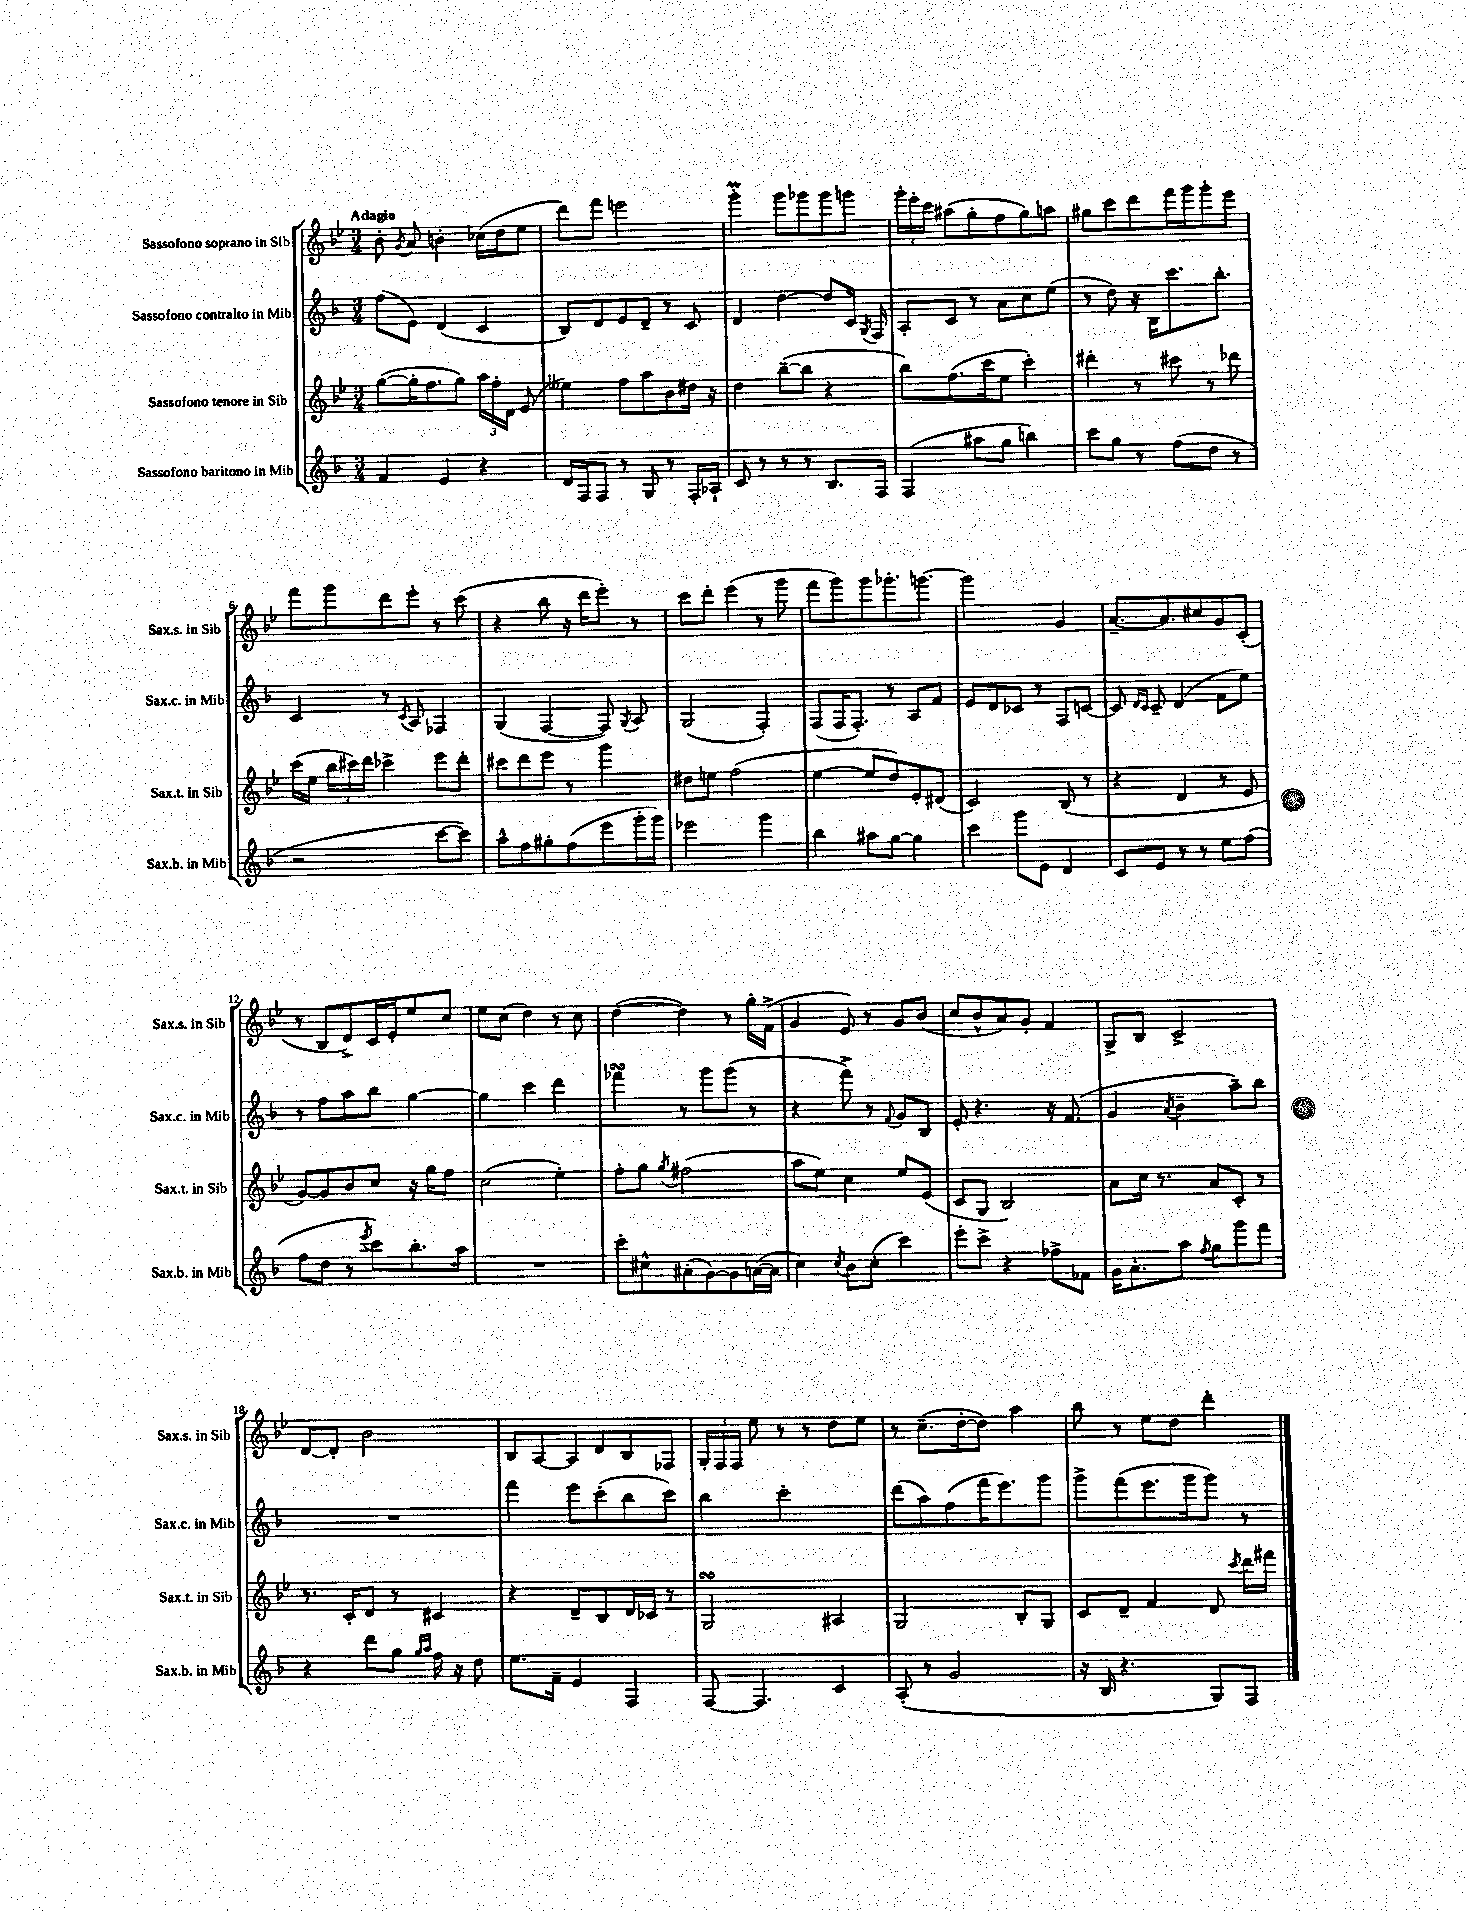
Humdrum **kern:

**kern	**kern	**kern	**kern
*part4	*part3	*part2	*part1
*staff4	*staff3	*staff2	*staff1
*I"Sassofono baritono in Mib	*I"Sassofono tenore in Sib	*I"Sassofono contralto in Mib	*I"Sassofono soprano in Sib
*I'Sax.b. in Mib	*I'Sax.t. in Sib	*I'Sax.c. in Mib	*I'Sax.s. in Sib
*clefG2	*clefG2	*clefG2	*clefG2
*k[b-]	*k[b-e-]	*k[b-]	*k[b-e-]
*M3/4	*M3/4	*M3/4	*M3/4
=1	=1	=1	=1
!	!	!	!LO:TX:a:B:t=Adagio
4f/	([8gg\L	(8ff\L	8b-'\
.	.	.	8qg/
.	16gg'\K]	8e\J)	8a/
.	8.ff\	.	.
4e/	.	(4d/	4bn'\
.	8gg\J)	.	.
4r	24aa\LL	4c/	(16cc-X\LL
.	24ff'\	.	.
.	.	.	16dd\J
.	24d\JJ	.	.
.	(8e-/	.	8ee-\J
=2	=2	=2	=2
16d/LL	4ee--X\)	8B-/L)	8ddd\L)
16F/J	.	.	.
8F/J	.	8d/	8fff\J
8r	8ff\L	8e/	2eeen\
8G/	8aa\	8d~/J	.
8r	8b-\	8r	.
16F'/LL	16dd#X\Jk	8c/	.
16A-X`/JJ	16r	.	.
=3	=3	=3	=3
8c/	4dd\	4d/	4gggM'\
8r	.	.	.
8r	([8bb-~\L	[4dd\	8ggg\L
8r	8bb-\J]	.	8ggg-X\
8.B-/L	4r	8dd/L]	8ggg-\
.	.	16c/Jk	8gggn\J
.	.	8qG/	.
16F/Jk	.	16F/	.
=4	=4	=4	=4
(4F/	8bb-\L)	8A'/L	24ggg'\LL
.	.	.	24eee-'\
.	.	.	24ccc\JJ
.	(8.ff\	8c/J	(8aa#X\L
8aa#X\L	.	8r	8gg'\
.	16ccc\k	.	.
8gg\J	8ee-\J	8a\L	8ff\
4bbn\)	4ccc'\)	8cc\	8gg\)
.	.	(8ee\J	8aan\J
=5	=5	=5	=5
8ccc\L	4ddd#X'\	8r	8gg#X\L
8gg\J	.	8dd\)	8ccc\
8r	8r	16r	8ddd\
.	.	16B-\KL	.
(8ff\L	8ccc#X\	8.ccc\	16fff\L
.	.	.	16ggg\J
8dd\J	8r	.	8ggg'\
.	.	8.bb-'\J	.
8r	8ddd-X\	.	8eee-\J
!!LO:LB:g=z
=6	=6	=6	=6
2r	(16ccc\LL	4c/	8fff\L
.	16ee-\JJ	.	.
.	24bb-\LL	.	8ggg\
.	24ccc#X\)	.	.
.	24ddd\JJ	.	.
.	4ccc-X^\	8r	8ddd\
.	.	8qc/	.
.	.	8A/	8eee-'\J
[8ccc\L	8eee-\L	4F-X/	8r
8ccc\J])	8ddd'\J	.	(8ccc\
=7	=7	=7	=7
8aa^^\L	8ccc#X\L	(4G/	4r
8ff\	8ddd\	.	.
8gg#X'\	8eee-\J	[4F/	8bb-\
(8ff\	8r	.	16r
.	.	.	16ddd\KL
8eee\	4ggg\	8F/])	8eee-'\J)
.	.	8qG/	.
16ggg'\L	.	8A/	8r
16ggg\JJ)	.	.	.
=8	=8	=8	=8
2eee-X\	8dd#X\L	(2G/	8ccc\L
.	8een\J	.	8ddd'\J
.	(2ff\	.	(4eee-\
4ggg\	.	4F'/)	8r
.	.	.	8ggg\
=9	=9	=9	=9
4bb-\	[4ee-\	(8F/L	8fff\L
.	.	16F/K	8ggg\)
.	.	8.F'/J)	.
8aa#X\L	8ee-/L]	.	8ggg\
[8gg\J	8dd/)	8r	8.ggg-X'\
4gg\]	8e-'/	8A/L	.
.	.	.	[8.gggn\J
.	(8d#X/J	8f/J	.
=10	=10	=10	=10
4ccc\	2c/)	8e/L	2ggg\]
.	.	8d/	.
8ggg\L	.	8c-X/J	.
8e\J	.	8r	.
4d/	(8B-/	8F/L	4g/
.	8r	[8cn/J	.
=11	=11	=11	=11
8c/L	4r	8c/]	[8.a~/L
.	.	16qqd/LL	.
.	.	16qqc/JJ	.
8e/J	.	8c~/	.
.	.	.	8.a/]
8r	4d/	(4d/	.
8r	.	.	8cc#X/
8ee\L	8r	8f\L	8g/
(8ff\J	8e-/	8ee\J)	(8c'/J
!!LO:LB:g=z
=12	=12	=12	=12
8ff\L	[8g/L)	8r	8r
8dd\J	8g/]	8ff\L	8B-/L
8r	8b-/	8aa\	8d^/)
8qeee/	.	.	.
8ccc\L)	8cc/J	8bb-\J	16c/L
.	.	.	16e-'/J
8.bb-'\	16r	[4gg\	8ee-/
.	16gg\KL	.	.
.	8ff\J	.	8cc/J
16aa\Jk	.	.	.
=13	=13	=13	=13
2.r	(2cc\	4gg\]	8ee-\L
.	.	.	(8cc\J
.	.	4ccc\	4dd\)
.	4ee-'\)	4ddd\	8r
.	.	.	8cc\
=14	=14	=14	=14
8ccc'\L	8ff'\L	4fff-XsSSs\	([4dd\
8cc#X^^\	8gg\J	.	.
.	8qgg/	.	.
(8a#X'\	(2ff#X\	8r	4dd\])
[8g\)	.	8ggg\L	.
8g\]	.	(8ggg\J	8r
([16an\L	.	8r	16gg'\LL
16a\JJ]	.	.	(16f^\JJ
=15	=15	=15	=15
4cc\)	8aa\L	4r	4g/
.	8ee-\J)	.	.
8qcc/	.	.	.
8b-\L	4cc\	8fff^\)	8e-/)
(8cc'\J	.	8r	8r
.	.	8qqf/	.
4ccc\)	8ee-/L	8g/L	8g/L
.	(8e-/J	8B-/J	(8b-/J
=16	=16	=16	=16
8eee'\L	8c/L	8e'/	8cc/L
8ccc^\J	8G/J	4.r	8b-^^/
4r	2B-/)	.	8a/)
.	.	.	8g'/J
8ff-X^\L	.	16r	4f/
.	.	(8.f/	.
8f-X\J	.	.	.
=17	=17	=17	=17
16g\KL	8a\L	4g/	8G^/L
8.a'\	.	.	.
.	16cc\Jk	.	8B-/J
.	8.r	.	.
.	.	8qa/	.
8aa\J	.	4b-~\	2c^/
8qff/	.	.	.
8gg\L	8a/L	.	.
8ggg\	8c'/J	8aa~\L)	.
8fff\J	8r	8bb-\J	.
!!LO:LB:g=z
=18	=18	=18	=18
4r	8.r	2.r	[8d/L
.	.	.	8d'/J]
.	16c'/KL	.	.
8ddd\L	8d/J	.	2b-\
8gg\J	8r	.	.
16qqgg/LL	.	.	.
16qqaa/JJ	.	.	.
16ff\	4c#X/	.	.
16r	.	.	.
8dd\	.	.	.
=19	=19	=19	=19
8.ee\L	4r	4fff\	8B-/L
.	.	.	[8A/
16f~\Jk	.	.	.
4e/	8d~/L	8eee\L	8A/]
.	8B-/	(8ccc'\	8d/
4F/	16d/L	8bb-\	8B-/
.	16c-X/JJ	.	.
.	8r	8ccc\J)	8F-X/J
=20	=20	=20	=20
[8F/	2GsSSS/	4bb-\	24G'/LL
.	.	.	24F/
.	.	.	24F/JJ
4.F/]	.	.	8ee-\
.	.	2ccc'\	8r
.	.	.	8r
4c/	4A#X/	.	8dd\L
.	.	.	8ee-\J
=21	=21	=21	=21
(8A'/	2G/	(8ddd\L	8r
8r	.	8aa\)	(8.cc~\L
2g/	.	(8ff\	.
.	.	.	[16dd'\k
.	.	16fff\K	8dd\J])
.	.	8.eee\)	.
.	8B-'/L	.	4aa\
.	8G/J	8ggg\J	.
=22	=22	=22	=22
16r	8c/L	8ggg^\L	8bb-\
16B-/	.	.	.
4.r	8d~/J	(8fff\	8r
.	4f/	8.eee\	8ee-\L
.	.	.	8dd\J
.	.	16ggg\k	.
8G/L)	8d/	8ggg\J)	4ddd'\
.	8qccc/	.	.
8F/J	16ddd\LL	8r	.
.	16fff#X\JJ	.	.
==	==	==	==
*-	*-	*-	*-
